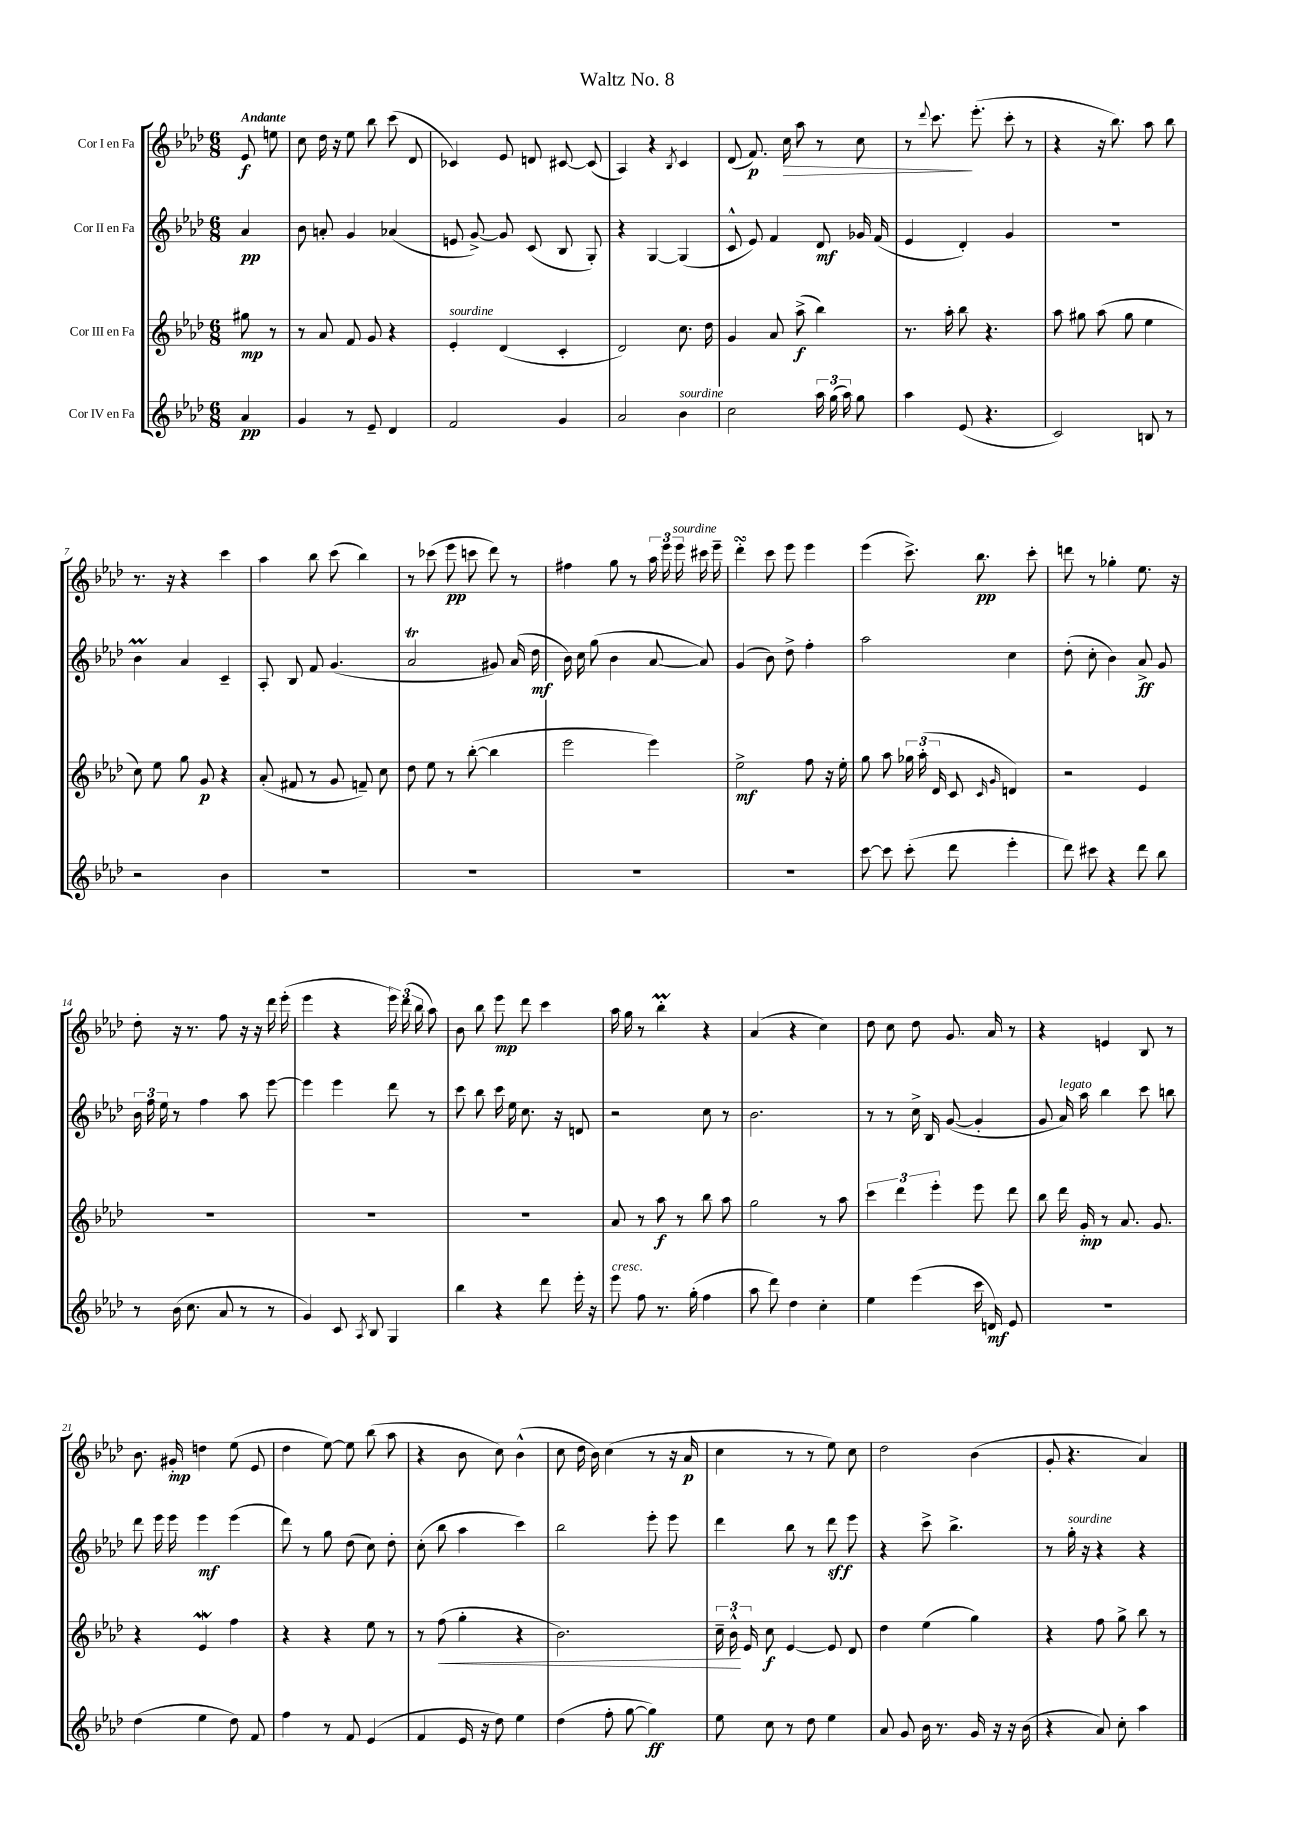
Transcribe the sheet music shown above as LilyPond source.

\header { title = "Waltz No. 8" }
<<
\new StaffGroup <<
\new Staff = "s0" \with { instrumentName = "Cor I en Fa" } {
    \clef treble \key aes \major \numericTimeSignature \time 6/8 \partial 4 \tempo "Andante"
    \autoBeamOff ees'8\f e''8 |
    c''8 des''16 r16 ees''8 bes''8 c'''8( des'8 |
    ces'4) ees'8 d'8 cis'8~ cis'8( |
    aes4) r4 \acciaccatura { bes8 } c'4 |
    des'8( f'8.\p) c''16\> aes''8 r8 c''8 |
    r8 \appoggiatura { des'''8 } c'''8.\! ees'''8.-.( c'''8-. r8 |
    r4 r16 bes''8.) aes''8 bes''8 |
    r8. r16 r4 c'''4 |
    aes''4 bes''8 c'''8( bes''4) |
    r8 ces'''8( ees'''8\pp c'''8 des'''8) r8 |
    fis''4 g''8 r8 \tuplet 3/2 { aes''16 ees'''16 ees'''16^\markup { \italic "sourdine" } } cis'''16 ees'''16-- |
    des'''4-.\turn c'''8 ees'''8 ees'''4 |
    ees'''4( c'''8.->) bes''8.\pp c'''8-. |
    d'''8 r8 ges''4-. ees''8. r16 |
    des''8-. r16 r8. f''8 r16 r16 des'''16 ees'''16-.( |
    ees'''4 r4 \tuplet 3/2 { ees'''16) des'''16( bes''16 } aes''8) |
    bes'8 bes''8 ees'''8\mp des'''8 c'''4 |
    aes''16 g''16 r8 bes''4-.\prall r4 |
    aes'4( r4 c''4) |
    des''8 c''8 des''8 g'8. aes'16 r8 |
    r4 e'4 bes8 r8 |
    bes'8. gis'16-.\mp d''4 ees''8( ees'8 |
    des''4 ees''8~) ees''8 bes''8( aes''8 |
    r4 bes'8 c''8) bes'4-^( |
    c''8 des''16 bes'16) c''4( r8 r16 aes'16\p |
    c''4 r8 r8 ees''8) c''8 |
    des''2 bes'4( |
    g'8-. r4. aes'4) \bar "|." |
}
\new Staff = "s1" \with { instrumentName = "Cor II en Fa" } {
    \clef treble \key aes \major \numericTimeSignature \time 6/8 \partial 4
    \autoBeamOff aes'4\pp |
    bes'8 a'8-. g'4 aes'4( |
    e'8 g'8~->) g'8 c'8( bes8 g8-.) |
    r4 g4~ g4( |
    c'8-^ ees'8) f'4 des'8\mf ges'16 f'16( |
    ees'4 des'4-.) g'4 |
    R2. |
    bes'4\prall aes'4 c'4-- |
    aes8-. bes8 f'8 g'4.( |
    aes'2\trill gis'8) aes'16( des''16\mf |
    bes'16) c''16 g''8( bes'4 aes'8~ aes'8) |
    g'4( bes'8) des''8-> f''4-. |
    aes''2 c''4 |
    des''8-.( c''8-. bes'4) aes'8->\ff g'8 |
    \tuplet 3/2 { bes'16 f''16 ees''16 } r8 f''4 aes''8 ees'''8~ |
    ees'''4 ees'''4 des'''8 r8 |
    c'''8 bes''8 c'''16 ees''16 c''8. r16 d'8 |
    r2 c''8 r8 |
    bes'2. |
    r8 r8 c''16-> bes16 g'8~( g'4-. |
    g'8 aes'16^\markup { \italic "legato" }) aes''16 bes''4 c'''8 b''8 |
    des'''8 ees'''16 ees'''16 ees'''4\mf ees'''4( |
    des'''8) r8 g''8 des''8( c''8) des''8-. |
    c''8-.( bes''8 aes''4 c'''4) |
    bes''2 ees'''8-. ees'''8 |
    des'''4 bes''8 r8 des'''8\sff ees'''8 |
    r4 c'''8-> bes''4.-> |
    r8 g''16-.^\markup { \italic "sourdine" } r16 r4 r4 \bar "|." |
}
\new Staff = "s2" \with { instrumentName = "Cor III en Fa" } {
    \clef treble \key aes \major \numericTimeSignature \time 6/8 \partial 4
    \autoBeamOff gis''8\mp r8 |
    r8 aes'8 f'8 g'8 r4 |
    ees'4-.^\markup { \italic "sourdine" } des'4( c'4-. |
    des'2) c''8. des''16 |
    g'4 aes'8 aes''8->\f( bes''4) |
    r8. aes''16-. bes''8 r4. |
    aes''8 gis''8 aes''8( gis''8 ees''4 |
    c''8) ees''8 g''8 g'8\p r4 |
    aes'8-.( fis'8 r8 g'8 f'8--) c''8 |
    des''8 ees''8 r8 bes''8~-.( bes''4 |
    ees'''2 ees'''4) |
    ees''2->\mf f''8 r16 ees''16-. |
    g''8 aes''8 \tuplet 3/2 { ges''16 aes''16-.( des'16 } c'8 \grace { c'16 g'16 } d'4) |
    r2 ees'4 |
    R2. |
    R2. |
    R2. |
    aes'8 r8 aes''8\f r8 bes''8 aes''8 |
    g''2 r8 aes''8 |
    \tuplet 3/2 { c'''4 des'''4 ees'''4-. } ees'''8 des'''8 |
    bes''8 des'''16 g'16-.\mp r8 aes'8. g'8. |
    r4 ees'4\mordent f''4 |
    r4 r4 ees''8 r8 |
    r8 f''8\<( g''4-. r4 |
    bes'2.) |
    \tuplet 3/2 { c''16-- bes'16-^\! ees'16 } c''8\f ees'4~ ees'8 des'8 |
    des''4 ees''4( g''4) |
    r4 f''8 g''8-> bes''8 r8 \bar "|." |
}
\new Staff = "s3" \with { instrumentName = "Cor IV en Fa" } {
    \clef treble \key aes \major \numericTimeSignature \time 6/8 \partial 4
    \autoBeamOff aes'4\pp |
    g'4 r8 ees'8-- des'4 |
    f'2 g'4 |
    aes'2 bes'4^\markup { \italic "sourdine" } |
    c''2 \tuplet 3/2 { aes''16 g''16( aes''16) } g''8 |
    aes''4 ees'8( r4. |
    c'2) b8 r8 |
    r2 bes'4 |
    R2. |
    R2. |
    R2. |
    R2. |
    c'''8~ c'''8 c'''8-.( des'''8 ees'''4-. |
    des'''8) cis'''8 r4 des'''8 bes''8 |
    r8 bes'16( c''8. aes'8 r8 r8 |
    g'4) c'8 \acciaccatura { aes8 } bes8 g4 |
    bes''4 r4 des'''8 ees'''16-. r16 |
    ees'''8^\markup { \italic "cresc." } f''8 r8. g''16-.( f''4 |
    aes''8 des'''8) des''4 c''4-. |
    ees''4 ees'''4( c'''16 d'16\mf) ees'8 |
    R2. |
    des''4( ees''4 des''8) f'8 |
    f''4 r8 f'8 ees'4( |
    f'4 ees'16 r16 des''8) ees''4 |
    des''4( f''8-. g''8~ g''4\ff) |
    ees''8 c''8 r8 des''8 ees''4 |
    aes'8 g'8 bes'16 r8. g'16 r16 r16 bes'16( |
    r4 aes'8) c''8-. aes''4 \bar "|." |
}
>>
>>
